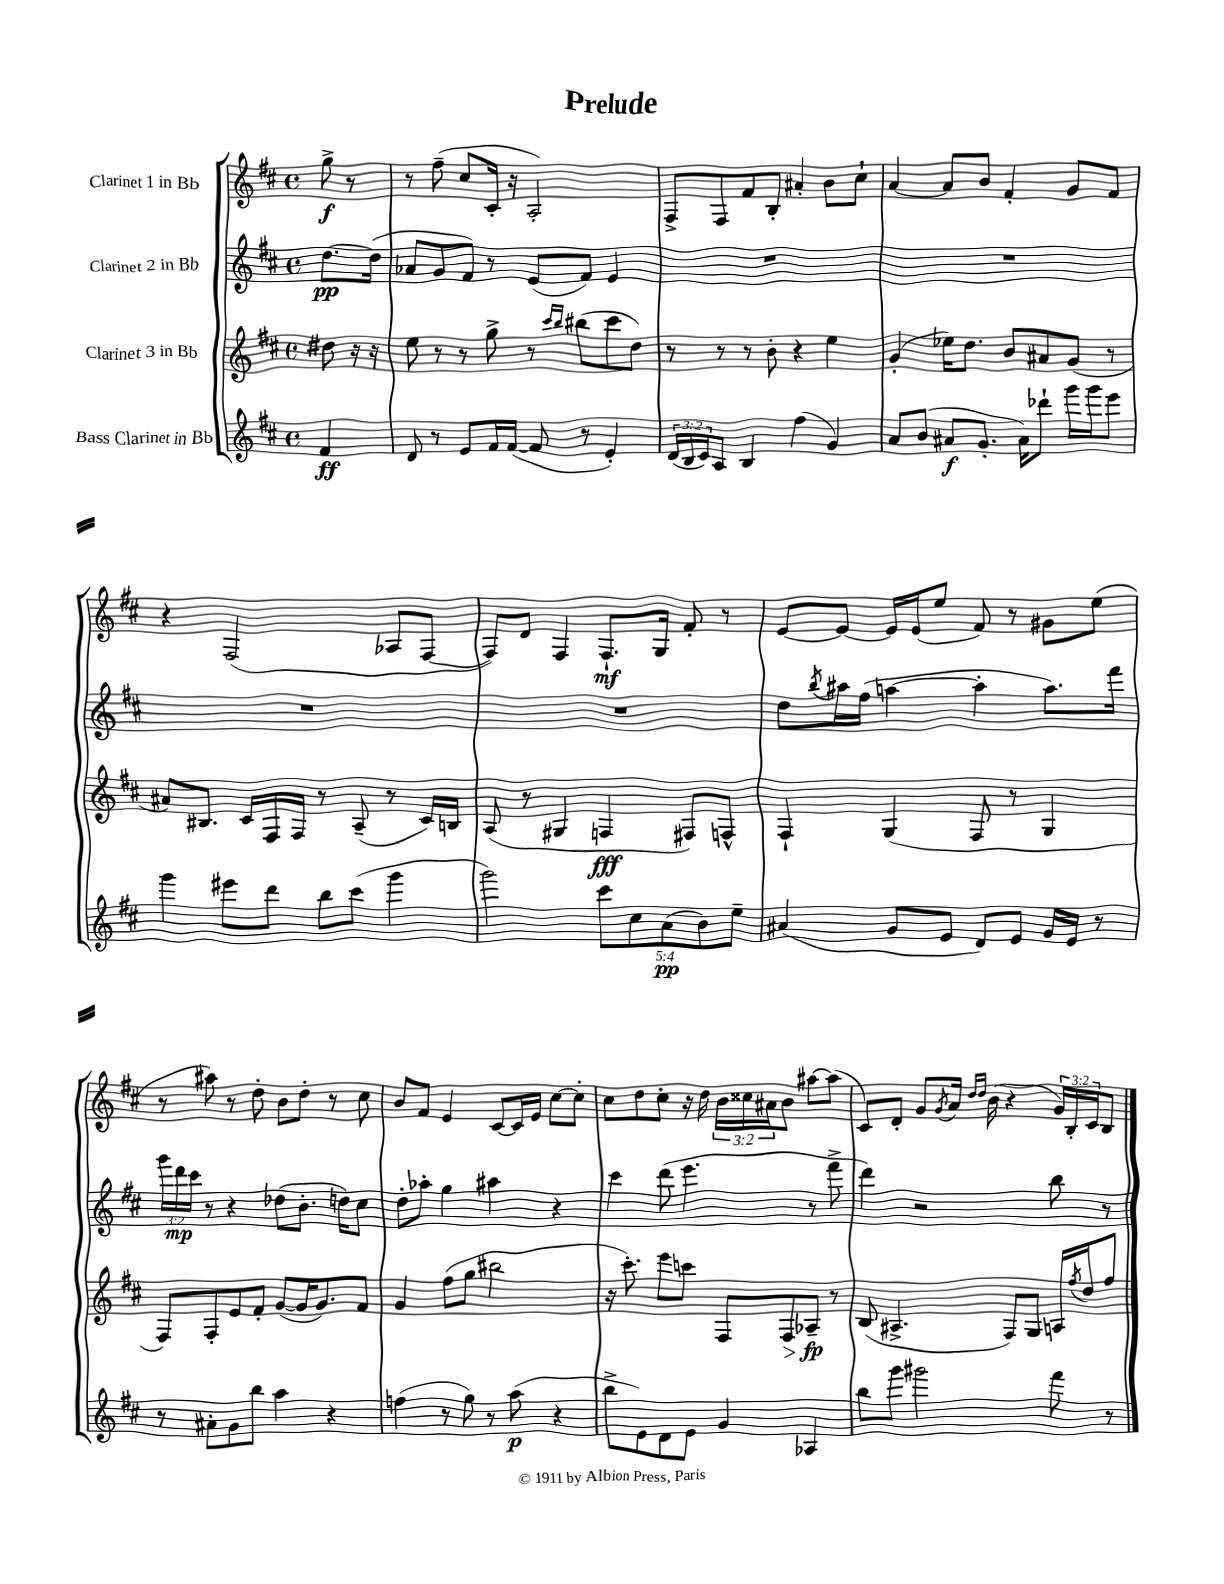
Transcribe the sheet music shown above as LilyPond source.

\header { title = "Prelude" }
<<
\new StaffGroup <<
\new Staff = "s0" \with { instrumentName = "Clarinet 1 in Bb" } {
    \clef treble \key d \major \defaultTimeSignature \time 4/4 \override Staff.TupletNumber.text = #tuplet-number::calc-fraction-text \partial 4
    g''8->\f r8 |
    r8 fis''8--( cis''8 cis'16-. r16 a2-.) |
    fis8-> fis8 fis'8 b8-. ais'4-. b'8 cis''8-! |
    a'4~ a'8 b'8 fis'4-. g'8 fis'8 |
    r4 fis2( aes8 fis8~ |
    fis8) d'8 fis4 fis8.-!\mf g16 fis'8-. r8 |
    e'8~ e'8~ e'16 e'16( e''8 fis'8) r8 gis'8 e''8( |
    r8 ais''8) r8 d''8-. b'8 d''8-. r8 cis''8 |
    b'8 fis'8 e'4 cis'8~ cis'16 e'16 cis''8~ cis''8-. |
    cis''8 d''8 cis''8-. r16 d''16 \tuplet 3/2 { b'16 cisis''16 ais'16 } b'8 ais''8~ ais''8( |
    cis'8) d'8-. g'8 \acciaccatura { g'8 } a'16 \grace { d''16 d''16 } b'16( r4 \tuplet 3/2 { g'16) b16-. cis'16 } b8 \bar "|." |
}
\new Staff = "s1" \with { instrumentName = "Clarinet 2 in Bb" } {
    \clef treble \key d \major \defaultTimeSignature \time 4/4 \override Staff.TupletNumber.text = #tuplet-number::calc-fraction-text \partial 4
    d''8.~\pp d''16( |
    aes'8 g'8 fis'8) r8 e'8( fis'8) e'4 |
    R1 |
    R1 |
    R1 |
    R1 |
    d''8 \acciaccatura { b''8 } ais''16 fis''16( a''4~ a''4-. a''8.) fis'''16 |
    \tuplet 3/2 { g'''16 d'''16\mp cis'''16 } r8 r4 des''8( b'8.-. d''16) cis''8 |
    d''8-. aes''8-. g''4 ais''4 r4 |
    cis'''4 d'''8( e'''4. r8 fis'''8-> |
    d'''4) r2 b''8 r8 \bar "|." |
}
\new Staff = "s2" \with { instrumentName = "Clarinet 3 in Bb" } {
    \clef treble \key d \major \defaultTimeSignature \time 4/4 \partial 4
    dis''8 r16 r16 |
    e''8 r8 r8 g''8-> r8 \grace { cis'''16 b''16 } bis''8( cis'''8 d''8) |
    r8 r8 r8 b'8-. r4 e''4 |
    g'4-.( ees''16) d''8. b'8 ais'8 g'8( r8 |
    ais'8) bis8. cis'16 fis16 fis16 r8 a8--( r8 cis'16) b16 |
    a8( r8 gis4 f4\fff fis8) f8-^ |
    fis4-! g4( fis8 r8 g4 |
    fis8) fis8-. e'8 fis'8-. g'8~( g'16 g'8.) fis'8 |
    g'4 fis''8( g''8 bis''2 |
    r16 cis'''8.-.) e'''8 c'''8 fis8 fis8\> aes8--\fp\! r8 |
    b8( ais4.-> fis8) g8 a16 \acciaccatura { fis''8 } d''16 fis''8 \bar "|." |
}
\new Staff = "s3" \with { instrumentName = "Bass Clarinet in Bb" } {
    \clef treble \key d \major \defaultTimeSignature \time 4/4 \override Staff.TupletNumber.text = #tuplet-number::calc-fraction-text \partial 4
    fis'4\ff |
    d'8 r8 e'8 fis'16 fis'16~( fis'8 r8 e'4-.) |
    \tuplet 3/2 { d'16( b16 cis'16) } a8 b4 fis''4( g'4) |
    a'8 b'8( ais'8\f g'8.-. ais'16) des'''8-! g'''16 g'''16 e'''8 |
    g'''4 eis'''8 d'''8 b''8 cis'''8( g'''4 |
    g'''2) \tuplet 5/4 { cis'''8 cis''8 a'8\pp( b'8) e''8-- } |
    ais'4( g'8 e'8 d'8) e'8 g'16 e'16 r8 |
    r8 ais'8-. g'8 b''8 a''4 r4 |
    f''4( r8 g''8) r8 a''8\p( r4 |
    b''8-> e'8) d'8 e'8 g'4 aes4 |
    b''8 g'''8 gis'''2 fis'''8 r8 \bar "|." |
}
>>
>>
\layout { \context { \Score \remove "Bar_number_engraver" } }
